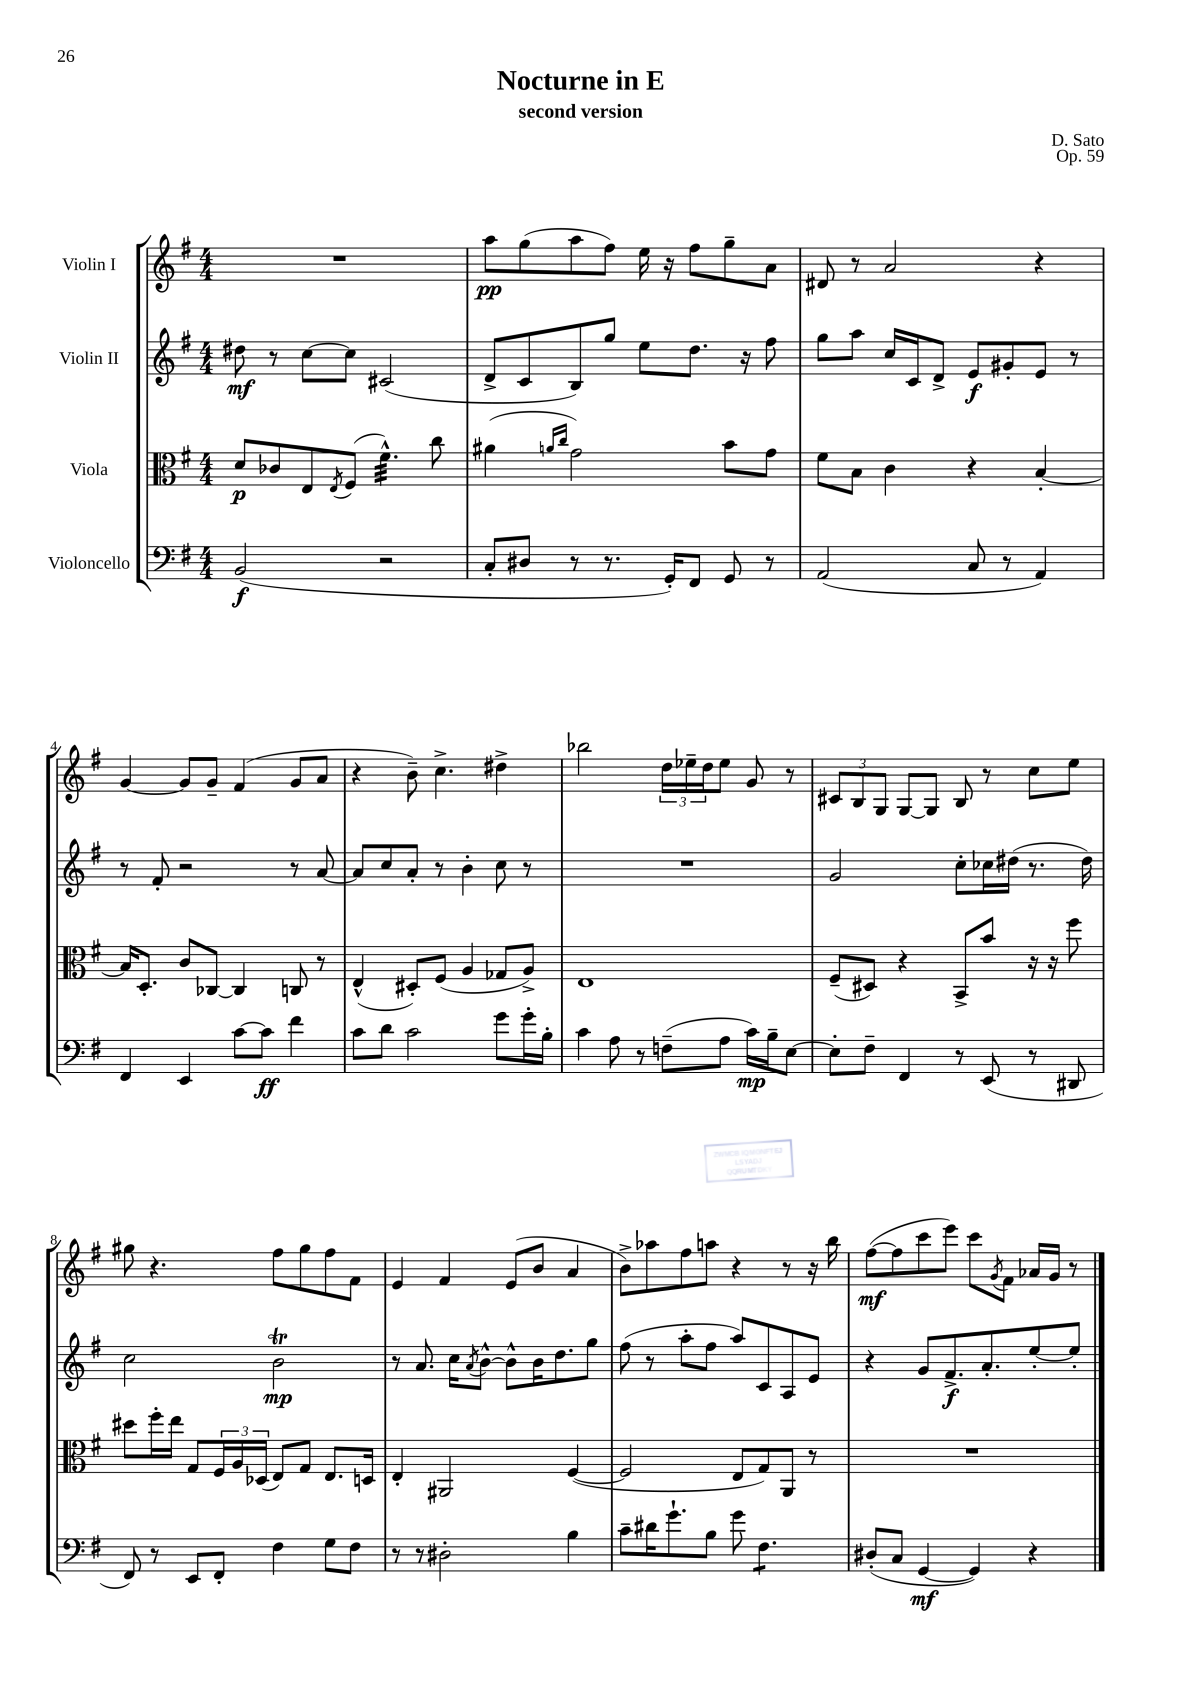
\header { title = "Nocturne in E" composer = "D. Sato" subtitle = "second version" opus = "Op. 59" }
<<
\new StaffGroup <<
\new Staff = "s0" \with { instrumentName = "Violin I" } {
    \clef treble \key g \major \numericTimeSignature \time 4/4
    R1 |
    a''8\pp g''8( a''8 fis''8) e''16 r16 fis''8 g''8-- a'8 |
    dis'8 r8 a'2 r4 |
    g'4~ g'8 g'8-- fis'4( g'8 a'8 |
    r4 b'8--) c''4.-> dis''4-> |
    bes''2 \tuplet 3/2 { d''16 ees''16-- d''16 } ees''8 g'8 r8 |
    \tuplet 3/2 { cis'8 b8 g8 } g8~ g8 b8 r8 c''8 e''8 |
    gis''8 r4. fis''8 gis''8 fis''8 fis'8 |
    e'4 fis'4 e'8( b'8 a'4 |
    b'8->) aes''8 fis''8 a''8 r4 r8 r16 b''16 |
    fis''8~\mf( fis''8 c'''8 e'''8) c'''8 \acciaccatura { g'8 } fis'8 aes'16 g'16 r8 \bar "|." |
}
\new Staff = "s1" \with { instrumentName = "Violin II" } {
    \clef treble \key g \major \numericTimeSignature \time 4/4
    dis''8\mf r8 c''8~ c''8 cis'2( |
    d'8-> c'8 b8) g''8 e''8 d''8. r16 fis''8 |
    g''8 a''8 c''16 c'16 d'8-> e'8\f gis'8-. e'8 r8 |
    r8 fis'8-. r2 r8 a'8~ |
    a'8 c''8 a'8-. r8 b'4-. c''8 r8 |
    R1 |
    g'2 c''8-. ces''16 dis''16( r8. dis''16) |
    c''2 b'2\trill\mp |
    r8 a'8. c''16 \acciaccatura { a'8 } b'8~-^ b'8-^ b'16 d''8. g''8 |
    fis''8( r8 a''8-. fis''8 a''8) c'8 a8 e'8 |
    r4 g'8 fis'8.->\f a'8.-. e''8~-. e''8-. \bar "|." |
}
\new Staff = "s2" \with { instrumentName = "Viola" } {
    \clef alto \key g \major \numericTimeSignature \time 4/4
    d'8\p ces'8 e8 \acciaccatura { e8 } fis8( fis'4.:32-^) c''8 |
    ais'4( \grace { a'16 c''16 } g'2) b'8 g'8 |
    fis'8 b8 c'4 r4 b4~-. |
    b16 d8.-. c'8 ces8~ ces4 c8 r8 |
    e4-^( dis8-.) fis8( a4 ges8 a8->) |
    e1 |
    fis8--( dis8) r4 b,8-> b'8 r16 r16 fis''8 |
    dis''8 fis''16-. e''16 g8 \tuplet 3/2 { fis16 a16 des16( } e8) g8 e8. d16 |
    e4-. ais,2 fis4~( |
    fis2 e8 g8) a,8 r8 |
    R1 \bar "|." |
}
\new Staff = "s3" \with { instrumentName = "Violoncello" } {
    \clef bass \key g \major \numericTimeSignature \time 4/4
    b,2\f( r2 |
    c8-. dis8 r8 r8. g,16-.) fis,8 g,8 r8 |
    a,2( c8 r8 a,4) |
    fis,4 e,4 c'8~ c'8\ff fis'4 |
    c'8 d'8 c'2 g'8 g'16-. b16-. |
    c'4 a8 r8 f8--( a8 c'16\mp) b16-- e8~ |
    e8-. fis8-- fis,4 r8 e,8( r8 dis,8 |
    fis,8) r8 e,8 fis,8-. fis4 g8 fis8 |
    r8 r8 dis2-. b4 |
    c'8-- dis'16 g'8.-! b8 g'8 fis4.:8 |
    dis8-.( c8 g,4~\mf g,4) r4 \bar "|." |
}
>>
>>
